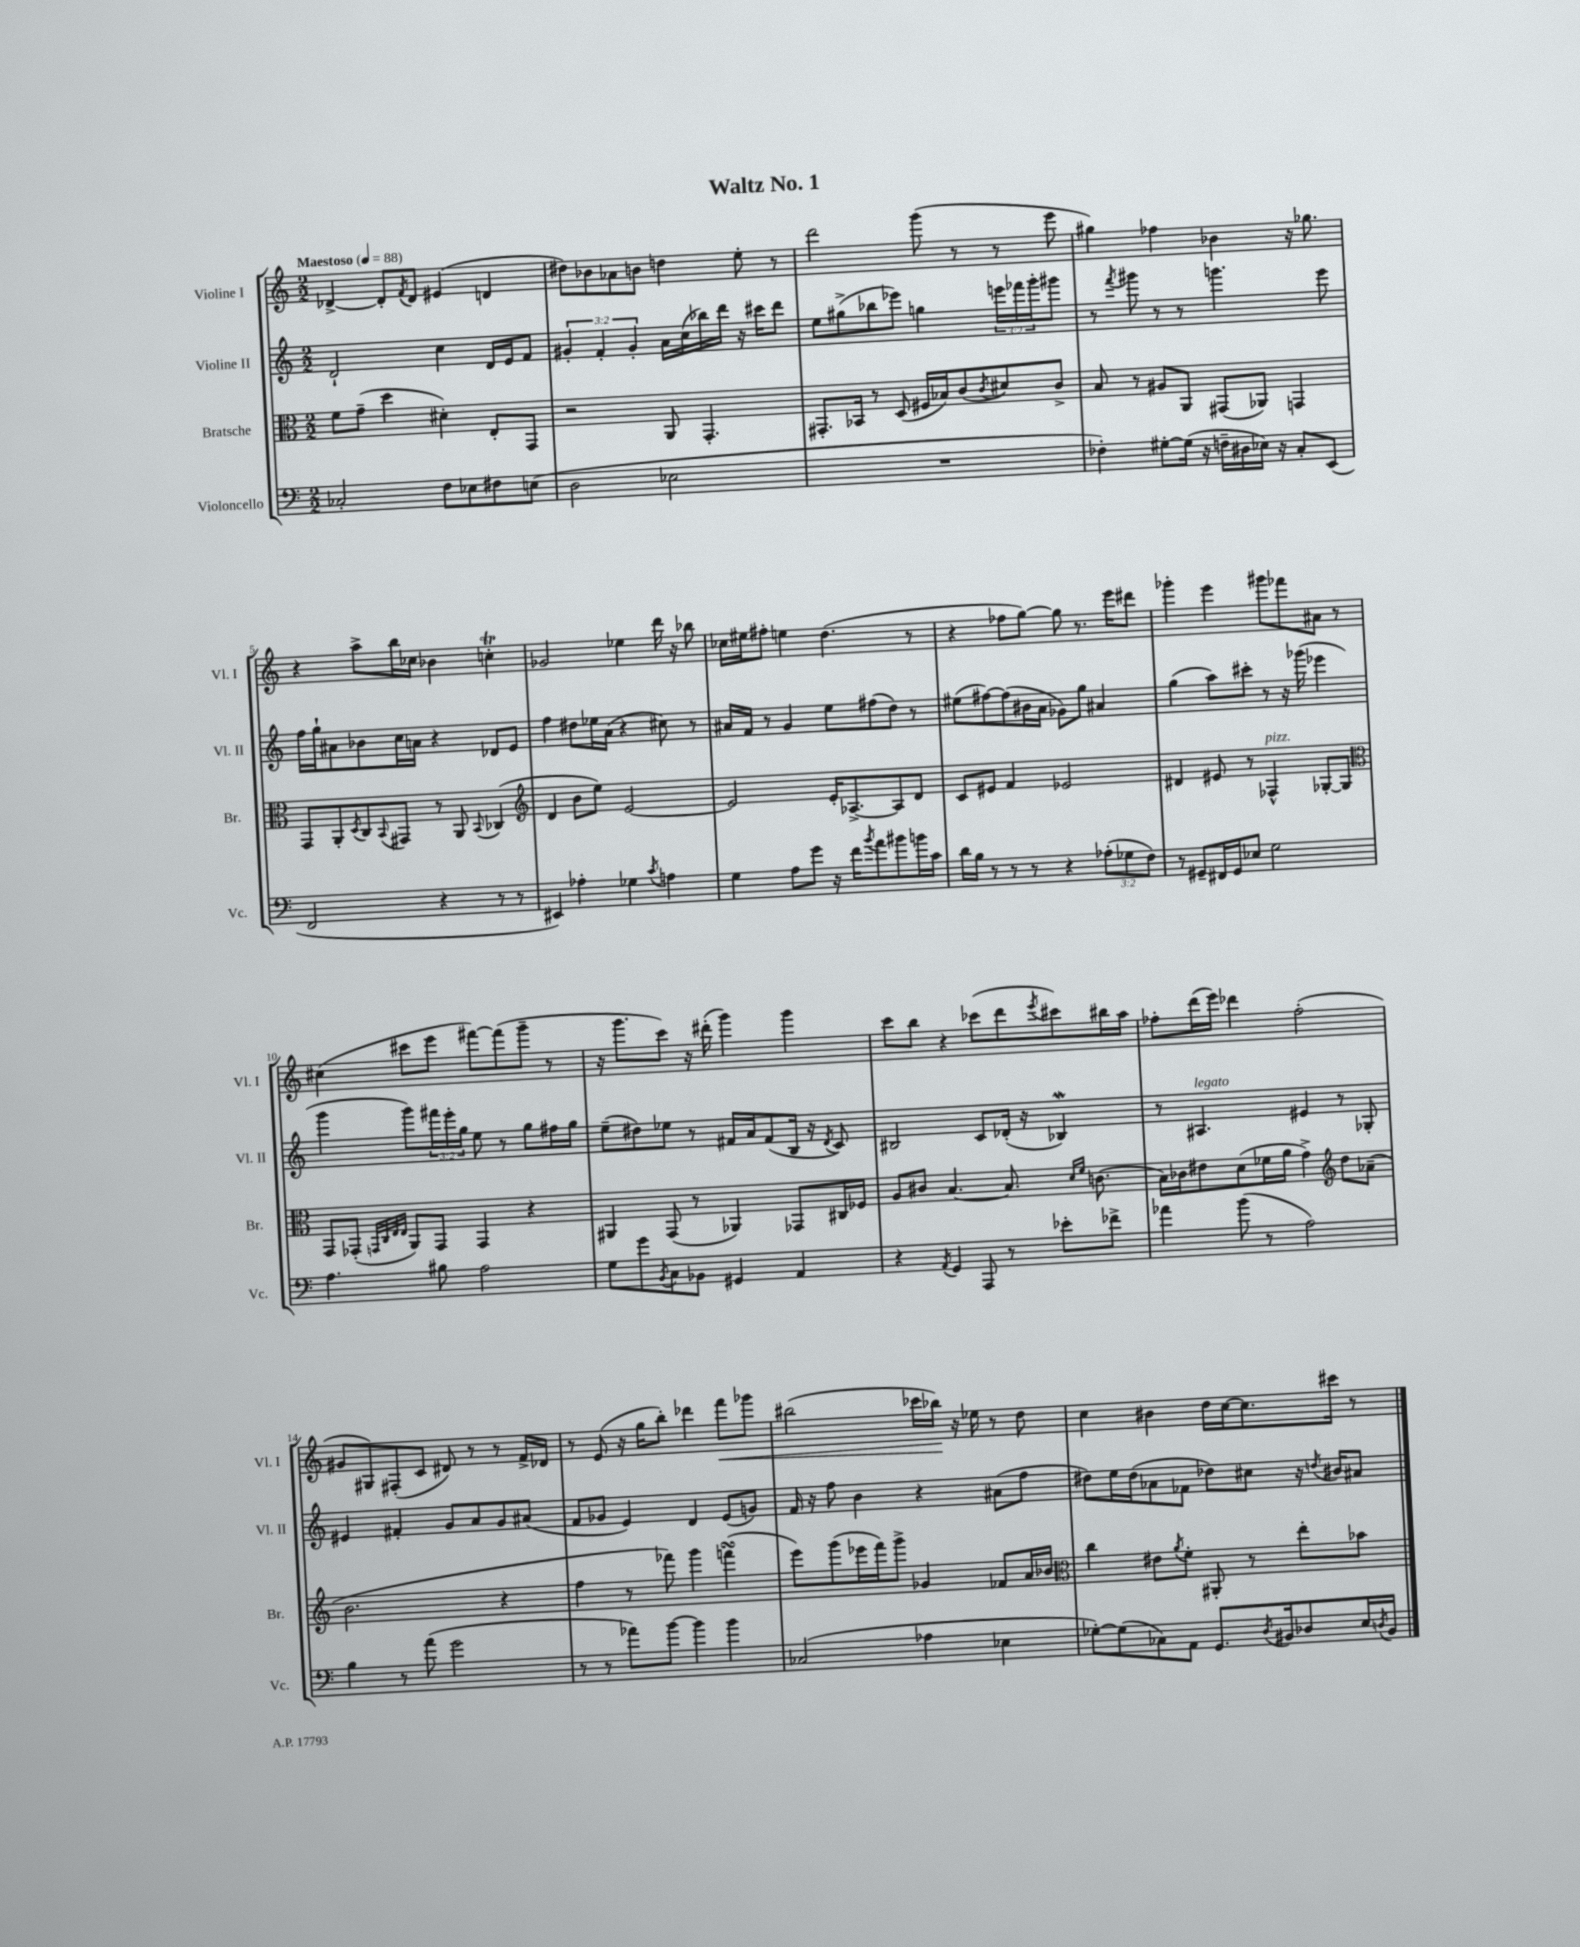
\header { title = "Waltz No. 1" }
<<
\new StaffGroup <<
\new Staff = "s0" \with { instrumentName = "Violine I" shortInstrumentName = "Vl. I" } {
    \clef treble \key c \major \numericTimeSignature \time 2/2 \tempo "Maestoso" 4 = 88
    des'4~-> des'8-. \acciaccatura { f'8 } des'8 eis'4( d'4 |
    dis''8) bes'8 aes'8 b'8 d''4 e''8-. r8 |
    d'''2 g'''8( r8 r8 e'''8 |
    gis''4) fes''4 bes'4 r16 ges''8. |
    r4 a''8-> b''16 ces''16 bes'4 c''4-.\trill |
    ges'2 ees''4 d'''16 r16 bes''8 |
    ces''16 eis''16 fis''8-. e''4 d''4.( r8 |
    r4 fes''8 g''8~) g''8 r8. e'''16 dis'''8 |
    ges'''4-. e'''4 gis'''8 fes'''8 ais'8 r8 |
    cis''4( cis'''8 e'''8 fis'''8~) fis'''8( g'''8-- r8 |
    r16 g'''8. c'''8) r16 dis'''16-.( g'''4) g'''4 |
    c'''8 b''8 r4 ces'''8( d'''8 \acciaccatura { e'''8 } cis'''8) bis''16 a''16 |
    fes''8-. d'''16( e'''16) des'''4 fes''2-.( |
    gis'8 gis8) fis8-.( c'8 dis'8) r8 r8 f'16-> des'16 |
    r8 e'8( r16 g''16 b''8-.) des'''4 f'''8\< ges'''8 |
    bis''2( ces'''16 bes''16\!) r16 ees''16 r8 d''8 |
    c''4 bis'4 d''16 c''16~ c''8. cis'''16 r8 \bar "|." |
}
\new Staff = "s1" \with { instrumentName = "Violine II" shortInstrumentName = "Vl. II" } {
    \clef treble \key c \major \numericTimeSignature \time 2/2 \override Staff.TupletNumber.text = #tuplet-number::calc-fraction-text
    d'2-! c''4 d'16 e'16 f'8 |
    \tuplet 3/2 { gis'4-. f'4-. gis'4-. } a'16 c''16( bes''16) d'''16 r16 cis'''16 d'''8 |
    e''8 gis''8->( bes''8 ees'''8) g''4 \tuplet 3/2 { e'''16 fes'''16 g'''16-. } gis'''8 |
    r8 \acciaccatura { f'''8 } gis'''8 r8 r8 g'''4. e'''8 |
    f''16 g''16-! ais'8 bes'8 c''16 a'16 r4 des'8 e'8 |
    f''4 dis''8 ees''16 a'16( r4 cis''8) r8 |
    ais'16 f'16 r8 g'4 e''8 fis''8( d''8) r8 |
    eis''8( fis''8~) fis''8( bis'16 a'16 ges'8) g''8 ais'4 |
    g''4( a''8) cis'''8-. r8 r16 ges'''16( ees'''4 |
    g'''4 g'''8) \tuplet 3/2 { fis'''16 e'''16-. g''16 } e''8 r8 g''8 fis''16 g''16 |
    e''8--( dis''8) ees''8 r8 fis'16 a'16 fis'8( b16 r16 \acciaccatura { d'8 } c'8) |
    bis2 c'8 des'16-.( r16 bes4\mordent) |
    r8 ais4.^\markup { \italic "legato" } eis'4 r8 ges8-. |
    eis'4 fis'4-. g'8 a'8 g'8 ais'8( |
    f'8 ges'8 e'4) d'4 e'8( g'8) |
    f'16 r16 f''8 b'4 r4 ais'8( f''8 |
    dis''8) e''16 dis''16( aes'8 fes'8 des''8) cis''8 r16 \acciaccatura { d''8 } bis'16 ais'8 \bar "|." |
}
\new Staff = "s2" \with { instrumentName = "Bratsche" shortInstrumentName = "Br." } {
    \clef alto \key c \major \numericTimeSignature \time 2/2
    f'8 g'8--( d''4 dis'4-.) e8-. g,8 |
    r2 a,8 g,4.-. |
    gis,8.-. bes,16 r8 d8( fis16 bes16) c'8( \acciaccatura { c'8 } dis'8) c'8-> |
    b8 r8 ais8 a,8 gis,8( aes,8) g,4 |
    g,8 a,8-. \acciaccatura { d8 } c8 \appoggiatura { b,8 } gis,8 r8 a,8 \appoggiatura { b,8 } ces4( |
    \clef treble d'4 b'8 e''8) e'2~ |
    e'2 e'16-. aes8.~-> aes8 d'8 |
    c'8 eis'8 f'4 ees'2 |
    dis'4 eis'8 r8 fes4-^^\markup { \italic "pizz." } ges8~-. ges8 |
    \clef alto g,8 ges,8-.( \grace { g,32 c32 e32 e32 } a,8) g,8 g,4 r4 |
    ais,4 g,8( r8 aes,4) ges,8 cis16 fes16 |
    a8 cis'8 b4.~ b8. \grace { d'16 f'16 } c'8.( |
    b16) ces'16 eis'8 d'8( fes'16 a'16 g'4->) \clef treble d''8 aes'8--( |
    b'2. r4 |
    f''4 r8 fes'''8) g'''4 f'''4\turn( |
    e'''8) g'''8( ees'''16 f'''16) g'''8-> ges'4 fes'8 a'16 bes'16 |
    \clef alto c''4 eis'8 \acciaccatura { a'8 } f'8-. ais,8-. r8 e''8-. bes'8 \bar "|." |
}
\new Staff = "s3" \with { instrumentName = "Violoncello" shortInstrumentName = "Vc." } {
    \clef bass \key c \major \numericTimeSignature \time 2/2 \override Staff.TupletNumber.text = #tuplet-number::calc-fraction-text
    ces2-. f8 ees8 fis8 e8( |
    d2 ees2 |
    R1 |
    fes4-.) gis8~-. gis16( r16 f16-- dis16 ees16) r16 c8-. e,8( |
    f,2 r4 r8 r8 |
    eis,4) aes4-. ges4 \acciaccatura { c'8 } a4 |
    g4 a8 g'8 r16 f'16 \acciaccatura { b'8 } a'8 bis'8 b'16 c'16 |
    d'16 b16 r8 r8 r8 r4 \tuplet 3/2 { aes8-.( ges8 f8) } |
    r8 gis,8-- fis,16 gis,16 ees8 g2 |
    a4. bis8 a2 |
    g8 g'8 \acciaccatura { b,8 } c8 bes,8 gis,4 a,4 |
    r4 \acciaccatura { a,8 } g,4 a,,8 r8 ees'8-. fes'8-> |
    aes'4 b'8( r8 a2) |
    b4 r8 a'8( g'2 |
    r8 r8 aes'8) b'8~ b'4 b'4 |
    ces2( aes4 ees4 |
    ges8~-.) ges8( ces8) a,8 g,8. \acciaccatura { d8 } bis,16 des8 e16 \acciaccatura { d8 } bis,16 \bar "|." |
}
>>
>>
